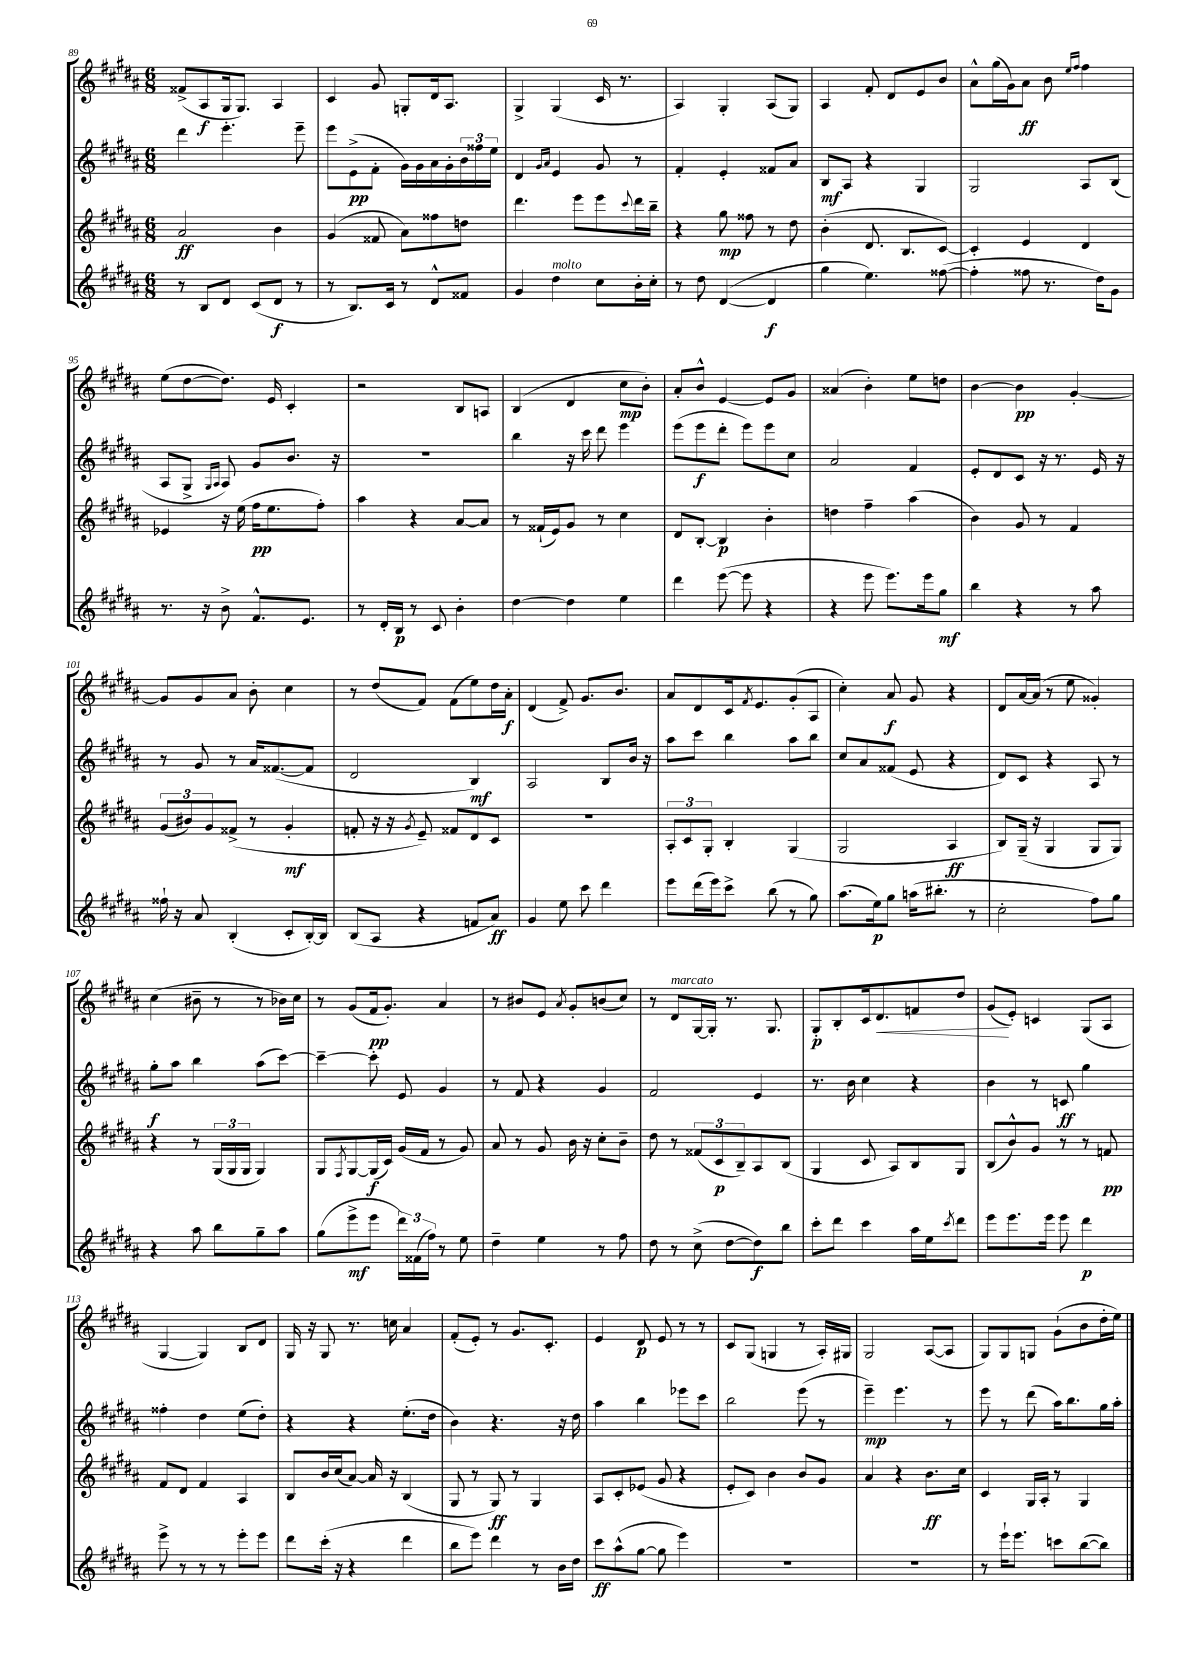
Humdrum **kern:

**kern	**dynam	**kern	**dynam	**kern	**dynam	**kern	**dynam
*part4	*part4	*part3	*part3	*part2	*part2	*part1	*part1
*staff4	*staff4	*staff3	*staff3	*staff2	*staff2	*staff1	*staff1
*clefG2	*	*clefG2	*	*clefG2	*	*clefG2	*
*k[f#c#g#d#a#]	*	*k[f#c#g#d#a#]	*	*k[f#c#g#d#a#]	*	*k[f#c#g#d#a#]	*
*M6/8	*	*M6/8	*	*M6/8	*	*M6/8	*
=89	=89	=89	=89	=89	=89	=89	=89
8r	.	2a#/	ff	4ddd#\	.	(8f##X^/L	.
8B/L	.	.	.	.	.	8A#/	f
8d#/J	.	.	.	4.eee'\	.	16G#/k	.
.	.	.	.	.	.	8.G#/J)	.
(8c#/L	.	.	.	.	.	.	.
8d#/J	f	4b\	.	.	.	4A#/	.
8r	.	.	.	8eee~\	.	.	.
=90	=90	=90	=90	=90	=90	=90	=90
8r	.	(4g#/	.	8eee\L	.	4c#/	.
8.B/L)	.	.	.	(8e^\	pp	.	.
.	.	8f##X/	.	8f#'\J	.	8g#/	.
16c#/Jk	.	.	.	.	.	.	.
8r	.	8a#\L)	.	16g#\LL)	.	8Gn'/L	.
.	.	.	.	16g#\	.	.	.
8d#^^/L	.	8ff##X\	.	16a#\	.	16d#/k	.
.	.	.	.	16g#'\	.	8.A#/J	.
8f##X/J	.	8ddn\J	.	24b\	.	.	.
.	.	.	.	24ff##X\	.	.	.
.	.	.	.	24ee\JJ	.	.	.
=91	=91	=91	=91	=91	=91	=91	=91
4g#/	.	4.ddd#\	.	4d#/	.	4G#^/	.
.	.	.	.	16qqg#/LL	.	.	.
.	.	.	.	16qqa#/JJ	.	.	.
!LO:TX:a:i:t=molto	!	!	!	!	!	!	!
4dd#\	.	.	.	4e/	.	(4G#/	.
.	.	8eee\L	.	.	.	.	.
8cc#\L	.	8eee\	.	8g#/	.	16c#/	.
.	.	.	.	.	.	8.r	.
.	.	8qqccc#/	.	.	.	.	.
16b'\L	.	16ddd#\L	.	8r	.	.	.
16cc#'\JJ	.	16bb~\JJ	.	.	.	.	.
=92	=92	=92	=92	=92	=92	=92	=92
8r	.	4r	.	4f#'/	.	4A#/)	.
8dd#\	.	.	.	.	.	.	.
([4d#/	.	8gg#\	mp	4e'/	.	4G#'/	.
.	.	8ff##X\	.	.	.	.	.
4d#/]	f	8r	.	8f##X/L	.	(8A#/L	.
.	.	8dd#\	.	8a#/J	.	8G#/J)	.
=93	=93	=93	=93	=93	=93	=93	=93
4gg#\	.	(4b'\	.	8B/L	mf	4A#/	.
.	.	.	.	8A#/J	.	.	.
4.ee\)	.	8.d#/	.	4r	.	8f#'/	.
.	.	.	.	.	.	8d#/L	.
.	.	8.B/L	.	.	.	.	.
.	.	.	.	4G#/	.	8e/	.
([8ff##X\	.	[8c#/J)	.	.	.	8b/J	.
=94	=94	=94	=94	=94	=94	=94	=94
4ff##'\]	.	4c#'/]	.	2G#/	.	8a#^^\L	.
.	.	.	.	.	.	(16gg#\L	.
.	.	.	.	.	.	16g#\J)	.
8ff##X\	.	4e/	.	.	.	8a#\J	ff
8.r	.	.	.	.	.	8b\	.
.	.	.	.	.	.	16qqee/LL	.
.	.	.	.	.	.	16qqff#/JJ	.
.	.	4d#/	.	8A#/L	.	4ff#\	.
16dd#\KL)	.	.	.	.	.	.	.
8g#\J	.	.	.	(8B/J	.	.	.
!!LO:LB:g=z
=95	=95	=95	=95	=95	=95	=95	=95
8.r	.	4e-X/	.	8A#/L	.	(8ee\L	.
.	.	.	.	8G#^/J	.	[8dd#\	.
16r	.	.	.	.	.	.	.
.	.	.	.	16qqG#/LL	.	.	.
.	.	.	.	16qqA#/JJ	.	.	.
8b^\	.	16r	.	8A#/)	.	8.dd#\J])	.
.	.	(16ee\	.	.	.	.	.
8.f#^^/L	.	16ff#\KL	pp	8g#/L	.	.	.
.	.	8.ee\	.	.	.	16e/	.
.	.	.	.	8.b/J	.	4c#'/	.
8.e/J	.	.	.	.	.	.	.
.	.	8ff#'\J)	.	.	.	.	.
.	.	.	.	16r	.	.	.
=96	=96	=96	=96	=96	=96	=96	=96
8r	.	4aa#\	.	2.r	.	2r	.
16d#'/LL	.	.	.	.	.	.	.
16B/JJ	p	.	.	.	.	.	.
8r	.	4r	.	.	.	.	.
8c#/	.	.	.	.	.	.	.
4b'\	.	[8a#/L	.	.	.	8B/L	.
.	.	8a#/J]	.	.	.	8An/J	.
=97	=97	=97	=97	=97	=97	=97	=97
[4dd#\	.	8r	.	4bb\	.	(4B/	.
.	.	(16f##X`/LL	.	.	.	.	.
.	.	16e/J)	.	.	.	.	.
4dd#\]	.	8g#/J	.	16r	.	4d#/	.
.	.	.	.	16ccc#\	.	.	.
.	.	8r	.	8ddd#\	.	.	.
4ee\	.	4cc#\	.	4eee\	.	8cc#\L	mp
.	.	.	.	.	.	8b'\J)	.
=98	=98	=98	=98	=98	=98	=98	=98
4ddd#\	.	8d#/L	.	(8eee\L	.	8a#'/L	.
.	.	[8B'/J	.	8eee\	f	8b^^/J	.
([8eee\	.	4B/]	p	8ddd#'\J	.	[4e/	.
8eee\]	.	.	.	8eee\L)	.	.	.
4r	.	4b'\	.	8eee\	.	8e/L]	.
.	.	.	.	8cc#\J	.	8g#/J	.
=99	=99	=99	=99	=99	=99	=99	=99
4r	.	4ddn\	.	2a#/	.	(4a##X/	.
8eee\	.	4ff#~\	.	.	.	4b'\)	.
8.eee\L)	.	.	.	.	.	.	.
.	.	(4aa#\	.	4f#/	.	8ee\L	.
16eee\k	.	.	.	.	.	.	.
8gg#\J	mf	.	.	.	.	8ddn\J	.
=100	=100	=100	=100	=100	=100	=100	=100
4bb\	.	4b\)	.	8e'/L	.	[4b\	.
.	.	.	.	8d#/	.	.	.
4r	.	8g#/	.	8c#/J	.	4b\]	pp
.	.	8r	.	16r	.	.	.
.	.	.	.	8.r	.	.	.
8r	.	4f#/	.	.	.	[4g#'/	.
8aa#\	.	.	.	16e/	.	.	.
.	.	.	.	16r	.	.	.
!!LO:LB:g=z
=101	=101	=101	=101	=101	=101	=101	=101
16ff##X`\	.	(12g#/L	.	8r	.	8g#/L]	.
16r	.	.	.	.	.	.	.
.	.	12b#X/)	.	.	.	.	.
8a#/	.	.	.	8g#/	.	8g#/	.
.	.	12g#/	.	.	.	.	.
(4B'/	.	(8f##X^/J	.	8r	.	8a#/J	.
.	.	8r	.	16a#/KL	.	8b'\	.
.	.	.	.	([8.f##X/	.	.	.
8c#'/L	.	4g#'/	mf	.	.	4cc#\	.
[16B'/L)	.	.	.	8f##/J]	.	.	.
16B/JJ]	.	.	.	.	.	.	.
=102	=102	=102	=102	=102	=102	=102	=102
(8B/L	.	8fn'/	.	2d#/	.	8r	.
8A#/J	.	16r	.	.	.	(8dd#/L	.
.	.	16r	.	.	.	.	.
.	.	8qg#/	.	.	.	.	.
4r	.	8e~/)	.	.	.	8f#/J)	.
.	.	8f##X/L	.	.	.	(8f#\L	.
8fn/L	.	8d#/	.	4B/)	mf	8ee\)	.
8a#/J)	ff	8c#/J	.	.	.	16dd#\L	.
.	.	.	.	.	.	16a#'\JJ	f
=103	=103	=103	=103	=103	=103	=103	=103
4g#/	.	2.r	.	2A#/	.	(4d#/	.
8ee\	.	.	.	.	.	8f#^/)	.
8ccc#\	.	.	.	.	.	8.g#/L	.
4ddd#\	.	.	.	8B/L	.	.	.
.	.	.	.	.	.	8.b/J	.
.	.	.	.	16b/Jk	.	.	.
.	.	.	.	16r	.	.	.
=104	=104	=104	=104	=104	=104	=104	=104
8eee\L	.	12A#'/L	.	8aa#\L	.	8a#/L	.
.	.	12c#/	.	.	.	.	.
(16ddd#\L	.	.	.	8ccc#\J	.	8d#/	.
.	.	12G#'/J	.	.	.	.	.
16eee\J)	.	.	.	.	.	.	.
8ccc#^\J	.	4B'/	.	4bb\	.	16c#/k	.
.	.	.	.	.	.	8qf#/	.
.	.	.	.	.	.	8.e/	.
(8bb\	.	.	.	.	.	.	.
8r	.	(4G#/	.	8aa#\L	.	(8g#'/	.
8gg#\)	.	.	.	8bb\J	.	8A#/J	.
=105	=105	=105	=105	=105	=105	=105	=105
(8.aa#\L	.	2G#/	.	8cc#/L	.	4cc#'\)	.
.	.	.	.	8a#/	.	.	.
16ee\k)	p	.	.	.	.	.	.
8gg#\J	.	.	.	(8f##X/J	.	8a#/	f
(16aan\KL	.	.	.	8e/	.	8g#/	.
8.bb#X'\J	.	.	.	.	.	.	.
.	.	4A#/	ff	4r	.	4r	.
8r	.	.	.	.	.	.	.
=106	=106	=106	=106	=106	=106	=106	=106
2cc#'\	.	8B/L)	.	8d#/L)	.	8d#/L	.
.	.	(16G#~/Jk	.	8c#/J	.	[16a#/L	.
.	.	16r	.	.	.	(16a#/JJ]	.
.	.	4G#/	.	4r	.	8r	.
.	.	.	.	.	.	8ee\	.
8ff#\L)	.	8G#/L	.	8A#/	.	4g##X'/)	.
8gg#\J	.	8G#/J)	.	8r	.	.	.
!!LO:LB:g=z
=107	=107	=107	=107	=107	=107	=107	=107
4r	.	4r	.	8gg#'\L	f	(4cc#\	.
.	.	.	.	8aa#\J	.	.	.
8aa#\	.	8r	.	4bb\	.	8b#X~\	.
8bb\L	.	(24G#/LL	.	.	.	8r	.
.	.	24G#/	.	.	.	.	.
.	.	24G#/JJ	.	.	.	.	.
8gg#~\	.	4G#/)	.	(8aa#\L	.	8r	.
8aa#\J	.	.	.	[8ccc#\J)	.	16b-X\LL)	.
.	.	.	.	.	.	16cc#\JJ	.
=108	=108	=108	=108	=108	=108	=108	=108
(8gg#\L	.	8G#/L	.	4ccc#~\_	.	8r	.
.	.	8qF#/	.	.	.	.	.
8eee^\	mf	[8G#/	.	.	.	(8g#/L	.
8eee\J	.	(16G#/L]	f	8ccc#'\]	.	16f#/k	pp
.	.	16c#/JJ)	.	.	.	8.g#'/J)	.
24ddd#\LL)	.	(16g#/LL	.	8e/	.	.	.
(24f##X\	.	.	.	.	.	.	.
.	.	16f#/JJ	.	.	.	.	.
24ff#\JJ)	.	.	.	.	.	.	.
8r	.	8r	.	4g#/	.	4a#/	.
8ee\	.	8g#/)	.	.	.	.	.
=109	=109	=109	=109	=109	=109	=109	=109
4dd#~\	.	8a#/	.	8r	.	8r	.
.	.	8r	.	8f#/	.	8b#X/L	.
4ee\	.	8g#/	.	4r	.	8e/J	.
.	.	.	.	.	.	8qa#/	.
.	.	16b\	.	.	.	8g#'/L	.
.	.	16r	.	.	.	.	.
8r	.	8cc#'\L	.	4g#/	.	(8bn/	.
8ff#\	.	8b~\J	.	.	.	8cc#/J)	.
=110	=110	=110	=110	=110	=110	=110	=110
8dd#\	.	8dd#\	.	2f#/	.	8r	.
!	!	!	!	!	!	!LO:TX:a:i:t=marcato	!
8r	.	8r	.	.	.	8d#/L	.
(8cc#^\	.	(12f##X/L	.	.	.	[16G#/L	.
.	.	.	.	.	.	16G#'/JJ]	.
.	.	12c#/	p	.	.	.	.
[8dd#\L	.	.	.	.	.	8.r	.
.	.	12B~/)	.	.	.	.	.
8dd#\])	f	8A#/	.	4e/	.	.	.
.	.	.	.	.	.	8.G#/	.
8bb\J	.	(8B/J	.	.	.	.	.
=111	=111	=111	=111	=111	=111	=111	=111
8ccc#'\L	.	4G#/	.	8.r	.	8G#'/L	p
8ddd#\J	.	.	.	.	.	8B'/	.
.	.	.	.	16b\	.	.	.
4ccc#\	.	8c#/	.	4cc#\	.	16c#/k	.
!	!	!	!	!	!	!	!LO:HP:b
.	.	.	.	.	.	8.d#/	<
.	.	8A#/L)	.	.	.	.	.
16aa#\LL	.	8B/	.	4r	.	8fn/	.
16ee\J	.	.	.	.	.	.	.
8qccc#/	.	.	.	.	.	.	.
8ddd#\J	.	8G#/J	.	.	.	8dd#/J	.
=112	=112	=112	=112	=112	=112	=112	=112
8eee\L	.	(8B/L	.	4b\	.	(8g#/L	.
8.eee\	.	8b^^/)	.	.	.	8e'/J)	[
.	.	8g#/J	.	8r	.	4cn/	.
16eee\Jk	.	.	.	.	.	.	.
8eee\	.	8r	.	8cn/	ff	.	.
4ddd#\	p	8r	.	4gg#\	.	(8G#/L	.
.	.	8fn/	pp	.	.	8A#/J	.
!!LO:LB:g=z
=113	=113	=113	=113	=113	=113	=113	=113
8eee^\	.	8f#/L	.	4ff##X'\	.	[4G#/	.
8r	.	8d#/J	.	.	.	.	.
8r	.	4f#/	.	4dd#\	.	4G#/])	.
8r	.	.	.	.	.	.	.
8eee'\L	.	4A#/	.	(8ee\L	.	8B/L	.
8eee\J	.	.	.	8dd#'\J)	.	8d#/J	.
=114	=114	=114	=114	=114	=114	=114	=114
8ddd#\L	.	8B/L	.	4r	.	16G#/	.
.	.	.	.	.	.	16r	.
(16ccc#'\Jk	.	16b/L	.	.	.	8G#/	.
16r	.	(16cc#/J	.	.	.	.	.
4r	.	[8a#/J)	.	4r	.	8.r	.
.	.	16a#/]	.	.	.	.	.
.	.	16r	.	.	.	16ccn\	.
4ddd#\	.	(4B/	.	(8.ee'\L	.	4a#/	.
.	.	.	.	16dd#\Jk	.	.	.
=115	=115	=115	=115	=115	=115	=115	=115
8bb\L	.	8G#/	.	4b\)	.	(8f#'/L	.
8eee\J)	.	8r	.	.	.	8e'/J)	.
4ddd#\	.	8G#/)	ff	4.r	.	8r	.
.	.	8r	.	.	.	8.g#/L	.
8r	.	4G#/	.	.	.	.	.
.	.	.	.	.	.	8.c#'/J	.
16b\LL	.	.	.	16r	.	.	.
16dd#\JJ	.	.	.	16dd#\	.	.	.
=116	=116	=116	=116	=116	=116	=116	=116
8ccc#\L	ff	8A#/L	.	4aa#\	.	4e/	.
(8aa#^^\	.	8c#'/	.	.	.	.	.
[8gg#\J	.	(8e-X/J	.	4bb\	.	8d#/	p
8gg#\]	.	8g#/	.	.	.	8e/	.
4eee\)	.	4r	.	8eee-X\L	.	8r	.
.	.	.	.	8ccc#\J	.	8r	.
=117	=117	=117	=117	=117	=117	=117	=117
2.r	.	8e'/L	.	2bb\	.	8c#/L	.
.	.	8c#/J)	.	.	.	(8G#/J	.
.	.	4b\	.	.	.	4Gn/	.
.	.	8b/L	.	(8eee\	.	8r	.
.	.	8g#/J	.	8r	.	16A#'/LL)	.
.	.	.	.	.	.	16G#X/JJ	.
=118	=118	=118	=118	=118	=118	=118	=118
2.r	.	4a#/	.	4eee~\)	mp	2G#/	.
.	.	4r	.	4.eee\	.	.	.
.	.	8.b\L	ff	.	.	([8A#/L	.
.	.	.	.	8r	.	8A#/J]	.
.	.	16cc#\Jk	.	.	.	.	.
=119	=119	=119	=119	=119	=119	=119	=119
8r	.	4c#/	.	8eee\	.	8G#/L)	.
16eee`\KL	.	.	.	8r	.	8G#/	.
8.eee\J	.	.	.	.	.	.	.
.	.	16G#/LL	.	(8ddd#\	.	8Gn/J	.
.	.	16A#'/JJ	.	.	.	.	.
8cccn\L	.	8r	.	16aa#\KL)	.	(8g#`\L	.
.	.	.	.	8.bb\	.	.	.
([8bb\	.	4G#/	.	.	.	8b\	.
8bb\J])	.	.	.	16gg#\L	.	16dd#'\L	.
.	.	.	.	16aa#'\JJ	.	16ee\JJ)	.
==	==	==	==	==	==	==	==
*-	*-	*-	*-	*-	*-	*-	*-
